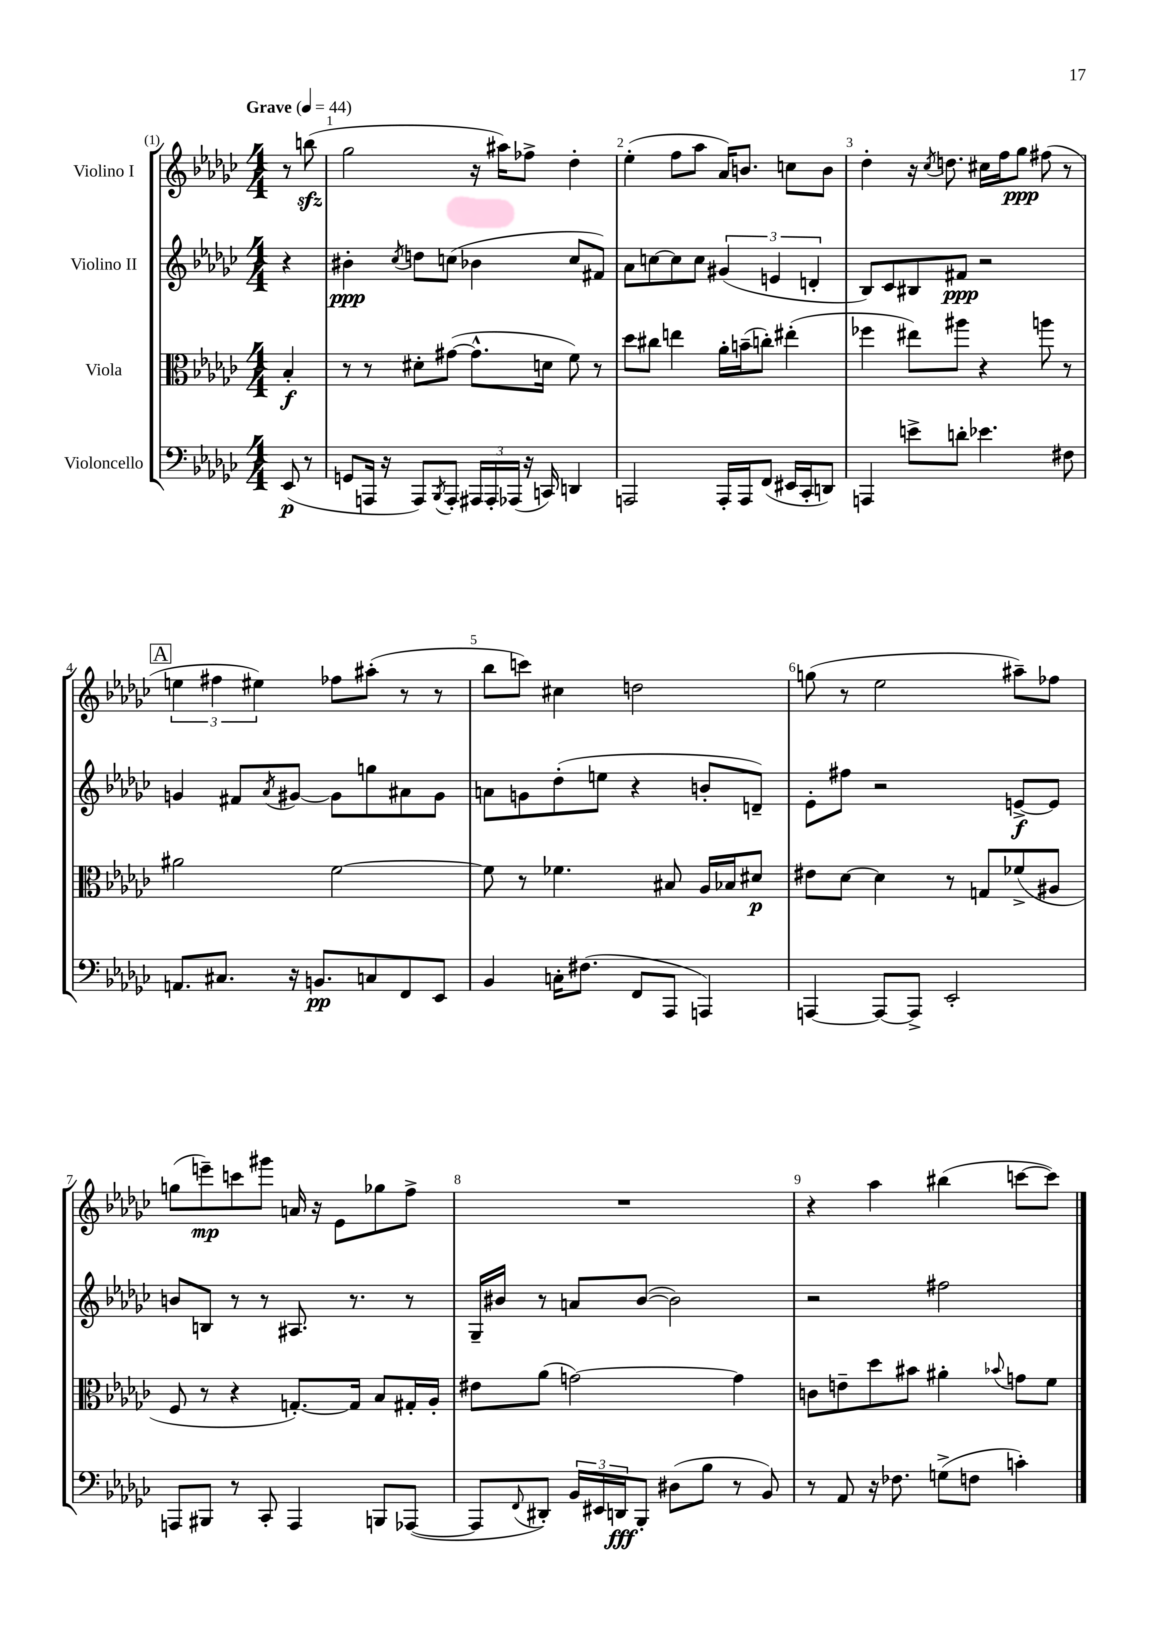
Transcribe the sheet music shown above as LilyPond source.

<<
\new StaffGroup <<
\new Staff = "s0" \with { instrumentName = "Violino I" } {
    \clef treble \key ges \major \numericTimeSignature \time 4/4 \partial 4 \tempo "Grave" 4 = 44
    r8 b''8\sfz( |
    ges''2 r16 ais''16) fes''8-> des''4-. |
    ees''4-.( f''8 aes''8 aes'16) b'8. c''8 b'8 |
    des''4-. r16 \acciaccatura { ces''8 } d''8. cis''16 f''16 ges''8\ppp fis''8( r8 |
    \mark \markup { \box "A" } \tuplet 3/2 { e''4 fis''4 eis''4) } fes''8 ais''8-.( r8 r8 |
    bes''8 c'''8) cis''4 d''2 |
    g''8( r8 ees''2 ais''8--) fes''8 |
    g''8( e'''8--\mp) c'''8 gis'''8 a'16 r16 ees'8 ges''8 f''8-> |
    R1 |
    r4 aes''4 bis''4( c'''8~ c'''8) \bar "|." |
}
\new Staff = "s1" \with { instrumentName = "Violino II" } {
    \clef treble \key ges \major \numericTimeSignature \time 4/4 \partial 4
    r4 |
    bis'4-.\ppp \acciaccatura { ces''8 } d''8 c''8( bes'4 c''8 fis'8) |
    aes'8 c''8~ c''8 c''8 \tuplet 3/2 { gis'4( e'4 d'4-. } |
    bes8) ces'8 bis8 fis'8\ppp r2 |
    \mark \markup { \box "A" } g'4 fis'8 \acciaccatura { aes'8 } gis'8~ gis'8 g''8 ais'8 gis'8 |
    a'8 g'8 des''8-.( e''8 r4 b'8-. d'8--) |
    ees'8-. fis''8 r2 e'8~->\f e'8 |
    b'8 b8 r8 r8 ais8. r8. r8 |
    ges16-- bis'16 r8 a'8 bis'8~( bis'2) |
    r2 fis''2 \bar "|." |
}
\new Staff = "s2" \with { instrumentName = "Viola" } {
    \clef alto \key ges \major \numericTimeSignature \time 4/4 \partial 4
    bes4-.\f |
    r8 r8 dis'8-. gis'8~( gis'8.-^ d'16 f'8) r8 |
    des''8 cis''8 e''4 aes'16-. b'16--( c''8-.) eis''4-.( |
    fes''4 eis''8) ais''8 r4 a''8 r8 |
    \mark \markup { \box "A" } ais'2 f'2~ |
    f'8 r8 fes'4. bis8 aes16 bes16 dis'8\p |
    eis'8 des'8~ des'4 r8 g8 fes'8->( ais8 |
    f8 r8 r4 g8.~-.) g16 bes8 gis16-. aes16-. |
    eis'8 aes'8( g'2~) g'4 |
    c'8 e'8-- des''8 bis'8 ais'4-. \appoggiatura { bes'8 } g'8 f'8 \bar "|." |
}
\new Staff = "s3" \with { instrumentName = "Violoncello" } {
    \clef bass \key ges \major \numericTimeSignature \time 4/4 \partial 4
    ees,8\p( r8 |
    g,8 a,,16 r16 a,,8) \acciaccatura { bes,,8 } a,,8-. \tuplet 3/2 { ais,,16 ais,,16-. aes,,16( } r16 c,16) d,4 |
    a,,2 a,,16-. a,,16 f,8( eis,16 ces,16-. d,8) |
    a,,4 e'8-> d'8-. ees'4. fis8 |
    \mark \markup { \box "A" } a,8. cis8. r16 b,8.\pp c8 f,8 ees,8 |
    bes,4 c16-. fis8.( f,8 aes,,8 a,,4) |
    a,,4~ a,,8~ a,,8-> ees,2-. |
    a,,8 bis,,8 r8 ces,8-. a,,4 b,,8 aes,,8~( |
    aes,,8 \appoggiatura { f,8 } dis,8-.) \tuplet 3/2 { bes,16 eis,16 d,16\fff } bes,,8-. dis8( bes8 r8 bes,8) |
    r8 aes,8 r16 fes8. g8->( f8 c'4-.) \bar "|." |
}
>>
>>
\layout { \context { \Score \override BarNumber.break-visibility = ##(#f #t #t) barNumberVisibility = #all-bar-numbers-visible } }
